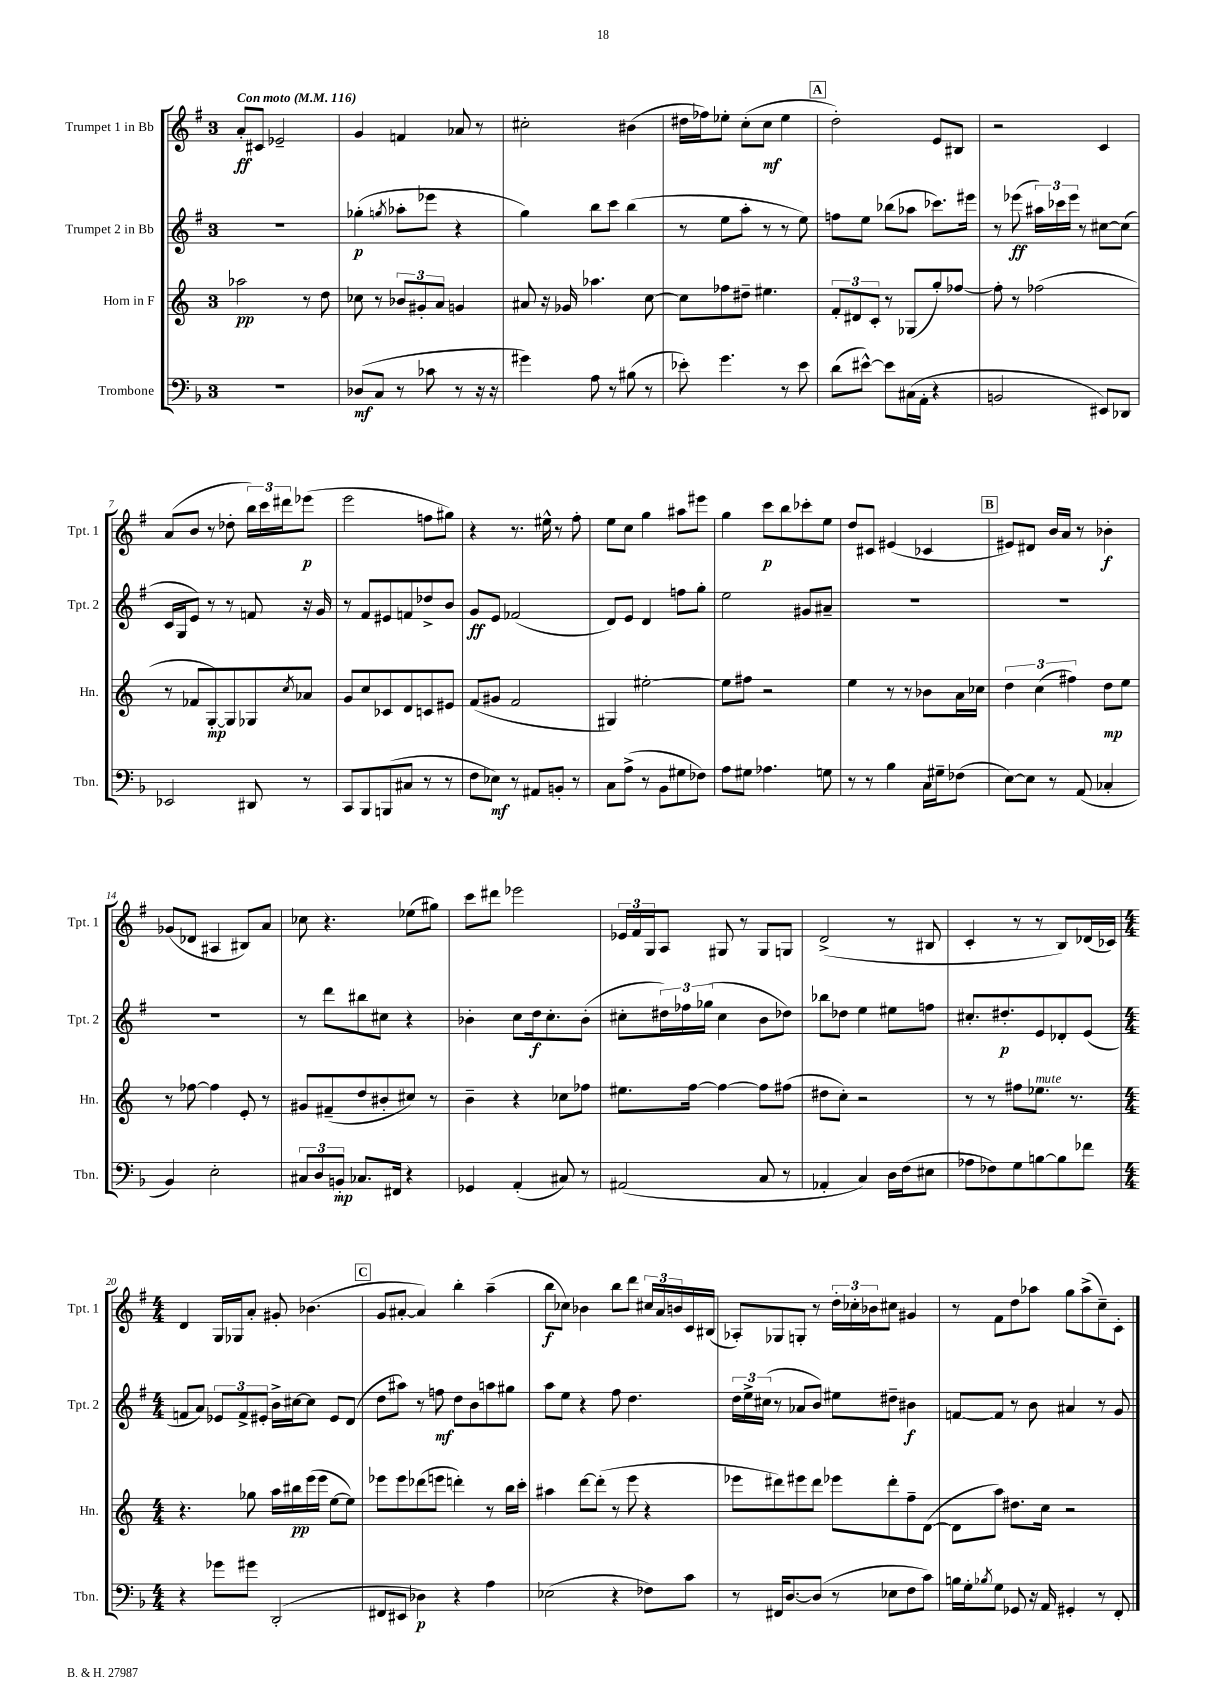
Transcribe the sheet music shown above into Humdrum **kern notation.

**kern	**dynam	**kern	**dynam	**kern	**dynam	**kern	**dynam
*part4	*part4	*part3	*part3	*part2	*part2	*part1	*part1
*staff4	*staff4	*staff3	*staff3	*staff2	*staff2	*staff1	*staff1
*I"Trombone	*	*I"Horn in F	*	*I"Trumpet 2 in Bb	*	*I"Trumpet 1 in Bb	*
*I'Tbn.	*	*I'Hn.	*	*I'Tpt. 2	*	*I'Tpt. 1	*
*clefF4	*	*clefG2	*	*clefG2	*	*clefG2	*
*k[b-]	*	*k[]	*	*k[f#]	*	*k[f#]	*
*M3/4	*	*M3/4	*	*M3/4	*	*M3/4	*
*MM116	*	*MM116	*	*MM116	*	*MM116	*
=1	=1	=1	=1	=1	=1	=1	=1
!	!	!	!	!	!	!LO:TX:a:B:t=Con moto	!
2.r	.	2aa-X\	pp	2.r	.	8a'/L	ff
.	.	.	.	.	.	8c#X/J	.
.	.	.	.	.	.	2e-X~/	.
.	.	8r	.	.	.	.	.
.	.	8dd\	.	.	.	.	.
=2	=2	=2	=2	=2	=2	=2	=2
(8D-X/L	mf	8cc-X\	.	(4gg-X'\	p	4g/	.
8C/J	.	8r	.	.	.	.	.
.	.	.	.	8qggn/	.	.	.
8r	.	12b-X/L	.	8aa-X'\L	.	4fn/	.
.	.	12g#X'/	.	.	.	.	.
8c-X\	.	.	.	8eee-X\J	.	.	.
.	.	12a/J	.	.	.	.	.
8r	.	4gn/	.	4r	.	8a-X/	.
16r	.	.	.	.	.	8r	.
16r	.	.	.	.	.	.	.
=3	=3	=3	=3	=3	=3	=3	=3
4g#X\)	.	8a#X/	.	4gg\)	.	2cc#X'\	.
.	.	16r	.	.	.	.	.
.	.	16g-X/	.	.	.	.	.
8A\	.	4.aa-X\	.	8bb\L	.	.	.
8r	.	.	.	8ccc\J	.	.	.
(8B#X\	.	.	.	(4bb\	.	(4b#X\	.
8r	.	[8cc\	.	.	.	.	.
=4	=4	=4	=4	=4	=4	=4	=4
8e-X'\)	.	8cc\L]	.	8r	.	16dd#X\LL	.
.	.	.	.	.	.	16ff-X\J)	.
4.g\	.	8ff-X\	.	8ee\L	.	8ee-X'\J	.
.	.	8dd#X~\J	.	8aa'\J	.	(8cc'\L	.
.	.	4.ee#X\	.	8r	.	8cc\J	mf
8r	.	.	.	8r	.	4ee-\	.
8e-\	.	.	.	8ee\)	.	.	.
!!LO:REH:place=s1:t=A
=5	=5	=5	=5	=5	=5	=5	=5
(8d\L	.	12f'/L	.	8ffn\L	.	2dd'\)	.
.	.	12d#X/	.	.	.	.	.
[8e#X^^\J)	.	.	.	8ee\J	.	.	.
.	.	12c'/J	.	.	.	.	.
8e#\L]	.	8r	.	(8bb-X\L	.	.	.
(16C#X\L	.	(8G-X/L	.	8aa-X\J	.	.	.
16AA'\JJ	.	.	.	.	.	.	.
4r	.	8gg'/)	.	8.ccc-X\L)	.	8e/L	.
.	.	[8ff-X/J	.	.	.	8B#X/J	.
.	.	.	.	16eee#X\Jk	.	.	.
=6	=6	=6	=6	=6	=6	=6	=6
2BBn/	.	8ff-'\]	.	8r	.	2r	.
.	.	8r	.	(8eee-X\	ff	.	.
.	.	(2ff-X\	.	24aa#X\LL)	.	.	.
.	.	.	.	24ccc-X\	.	.	.
.	.	.	.	24eee-\JJ	.	.	.
.	.	.	.	8r	.	.	.
8EE#X/L)	.	.	.	[8cc#X\L	.	4c/	.
8DD-X/J	.	.	.	(8cc#\J]	.	.	.
!!LO:LB:g=z
=7	=7	=7	=7	=7	=7	=7	=7
2EE-X/	.	8r	.	16c/LL	.	(8a/L	.
.	.	.	.	16G/J	.	.	.
.	.	8f-X/L	.	8e/J)	.	8b/J	.
.	.	[8G'/)	mp	8r	.	8r	.
.	.	8G/]	.	8r	.	8dd-X'\	.
8DD#X/	.	8G-X/	.	8fn/	.	24bb\LL)	.
.	.	.	.	.	.	24ccc\	.
.	.	.	.	.	.	24ddd#X\J	.
.	.	8qcc/	.	.	.	.	.
8r	.	8a-X/J	.	16r	.	(8eee-X\J	p
.	.	.	.	16g/	.	.	.
=8	=8	=8	=8	=8	=8	=8	=8
8CC/L	.	8g/L	.	8r	.	2eee\	.
8BBB-/	.	8cc/	.	8f#/L	.	.	.
(8BBBn/	.	8c-X/	.	8e#X/	.	.	.
8C#X/J	.	8d/	.	8fn/	.	.	.
8r	.	8cn/	.	8dd-X^/	.	8ffn\L	.
8r	.	8e#X/J	.	8b/J	.	8gg#X\J)	.
=9	=9	=9	=9	=9	=9	=9	=9
8F\L	.	(8f/L	.	8g/L	ff	4r	.
8E-X\J)	mf	8g#X/J	.	8e/J	.	.	.
8r	.	2f/	.	(2f-X/	.	8.r	.
8AA#X/L	.	.	.	.	.	.	.
.	.	.	.	.	.	16ee#X^^\	.
8BBn'/J	.	.	.	.	.	8r	.
8r	.	.	.	.	.	8ff#'\	.
=10	=10	=10	=10	=10	=10	=10	=10
8C\L	.	4G#X/)	.	8d/L)	.	8ee\L	.
(8A^\J	.	.	.	8e/J	.	8cc\J	.
8r	.	[2ee#X'\	.	4d/	.	4gg\	.
8BB-\L	.	.	.	.	.	.	.
8G#X\	.	.	.	8ffn\L	.	8aa#X\L	.
8F-X\J)	.	.	.	8gg'\J	.	8eee#X\J	.
=11	=11	=11	=11	=11	=11	=11	=11
8A\L	.	8ee#\L]	.	2ee\	.	4gg\	.
8G#X\J	.	8ff#X\J	.	.	.	.	.
4.A-X\	.	2r	.	.	.	8ccc\L	p
.	.	.	.	.	.	8bb\	.
.	.	.	.	8g#X/L	.	8ccc-X'\	.
8Gn\	.	.	.	8a#X~/J	.	8ee\J	.
=12	=12	=12	=12	=12	=12	=12	=12
8r	.	4ee\	.	2.r	.	8dd/L	.
8r	.	.	.	.	.	8c#X/J	.
4B-\	.	8r	.	.	.	(4e#X/	.
.	.	8r	.	.	.	.	.
16C\LL	.	8b-X\L	.	.	.	4c-X/	.
16G#X~\J	.	.	.	.	.	.	.
(8F-X\J	.	16a\L	.	.	.	.	.
.	.	16cc-X\JJ	.	.	.	.	.
!!LO:REH:place=s1:t=B
=13	=13	=13	=13	=13	=13	=13	=13
[8E\L)	.	6dd\	.	2.r	.	8e#X/L)	.
8E\J]	.	.	.	.	.	8d#X/J	.
.	.	(6cc\	.	.	.	.	.
8r	.	.	.	.	.	16b/LL	.
.	.	.	.	.	.	16a/JJ	.
.	.	6ff#X\)	.	.	.	.	.
(8AA/	.	.	.	.	.	8r	.
4C-X'/	.	8dd\L	mp	.	.	4b-X'\	f
.	.	8ee\J	.	.	.	.	.
!!LO:LB:g=z
=14	=14	=14	=14	=14	=14	=14	=14
4BB-/)	.	8r	.	2.r	.	(8g-X/L	.
.	.	[8ff-X\	.	.	.	8d-X/J	.
2E'\	.	4ff-\]	.	.	.	4A#X/	.
.	.	8e'/	.	.	.	8B#X/L)	.
.	.	8r	.	.	.	8a/J	.
=15	=15	=15	=15	=15	=15	=15	=15
12C#X/L	.	8g#X/L	.	8r	.	8cc-X\	.
12D/	.	.	.	.	.	.	.
.	.	(8f#X~/	.	8ddd\L	.	4.r	.
12BBn'/J	mp	.	.	.	.	.	.
8.C-X/L	.	8dd/	.	8bb#X\	.	.	.
.	.	8b#X'/	.	8cc#X\J	.	.	.
16FF#X/Jk	.	.	.	.	.	.	.
4r	.	8cc#X/J)	.	4r	.	(8ee-X\L	.
.	.	8r	.	.	.	8gg#X\J)	.
=16	=16	=16	=16	=16	=16	=16	=16
4GG-X/	.	4b~\	.	4b-X'\	.	8ccc\L	.
.	.	.	.	.	.	8ddd#X\J	.
(4AA'/	.	4r	.	8cc\L	.	2eee-X\	.
.	.	.	.	16dd\k	f	.	.
.	.	.	.	8.cc'\	.	.	.
8C#X/)	.	8cc-X\L	.	.	.	.	.
8r	.	8ff-X\J	.	(8b-'\J	.	.	.
=17	=17	=17	=17	=17	=17	=17	=17
(2AA#X/	.	8.ee#X\L	.	8cc#X'\L	.	24e-X/LL	.
.	.	.	.	.	.	24f#/	.
.	.	.	.	.	.	24G/J	.
.	.	.	.	24dd#X\L)	.	8A/J	.
.	.	.	.	24ff-X\	.	.	.
.	.	[16ff\Jk	.	.	.	.	.
.	.	.	.	(24gg-X\JJ	.	.	.
.	.	4ff\_	.	4cc#\	.	8G#X/	.
.	.	.	.	.	.	8r	.
8C/	.	8ff\L]	.	8b\L	.	8G#/L	.
8r	.	(8ff#X\J	.	8dd-X\J)	.	8Gn/J	.
=18	=18	=18	=18	=18	=18	=18	=18
4AA-X'/	.	8dd#X\L	.	8bb-X\L	.	(2d^/	.
.	.	8cc'\J)	.	8dd-X\J	.	.	.
4C/)	.	2r	.	4ee\	.	.	.
16D\LL	.	.	.	8ee#X\L	.	8r	.
(16F\J	.	.	.	.	.	.	.
8E#X\J	.	.	.	8ffn\J	.	8B#X/	.
=19	=19	=19	=19	=19	=19	=19	=19
8A-X\L	.	8r	.	8.cc#X'/L	.	4c'/	.
8F-X\)	.	8r	.	.	.	.	.
.	.	.	.	8.dd#X'/	p	.	.
8G\	.	8ff#X\L	.	.	.	8r	.
!	!	!LO:TX:a:i:t=mute	!	!	!	!	!
[8Bn\	.	8.ee-X\J	.	8e/	.	8r	.
8B\]	.	.	.	8d-X'/	.	8B/L)	.
.	.	8.r	.	.	.	.	.
8f-X\J	.	.	.	(8e/J	.	(16d-X/L	.
.	.	.	.	.	.	16c-X/JJ)	.
!!LO:LB:g=z
=20	=20	=20	=20	=20	=20	=20	=20
*M4/4	*	*M4/4	*	*M4/4	*	*M4/4	*
4r	.	4.r	.	8fn/L	.	4d/	.
.	.	.	.	8a/J)	.	.	.
8g-X\L	.	.	.	12e-X/L	.	16G/LL	.
.	.	.	.	.	.	16G-X/J	.
.	.	.	.	12f^/	.	.	.
8g#X\J	.	8gg-X\	.	.	.	8a'/J	.
.	.	.	.	12e#X'/J	.	.	.
(2DD'/	.	16aa\LL	.	16b^\LL	.	8g#X'/	.
.	.	16bb#X\	pp	[16cc#X\J	.	.	.
.	.	(16eee\	.	8cc#\J]	.	(4.b-X\	.
.	.	16eee\JJ	.	.	.	.	.
.	.	[8ee\L	.	8e#/L	.	.	.
.	.	8ee\J])	.	(8d/J	.	.	.
!!LO:REH:place=s1:t=C
=21	=21	=21	=21	=21	=21	=21	=21
8FF#X/L	.	8eee-X\L	.	8dd\L	.	8g/L	.
8EE#X/J	.	8eee-\	.	8aa#X\J)	.	[8a#X'/J	.
4D-X\)	p	(8ddd-X\	.	8r	.	4a#/])	.
.	.	8eeen\J	.	8ffn\	mf	.	.
4r	.	4dddn'\)	.	8dd\L	.	4bb'\	.
.	.	.	.	8b\	.	.	.
4A\	.	8r	.	8aan\	.	(4aa~\	.
.	.	16bb\LL	.	8gg#X\J	.	.	.
.	.	16ccc'\JJ	.	.	.	.	.
=22	=22	=22	=22	=22	=22	=22	=22
(2E-X\	.	4aa#X\	.	8aa\L	.	8bb\L	f
.	.	.	.	8ee\J	.	8cc-X\J)	.
.	.	[8ddd\L	.	4r	.	4b-X\	.
.	.	(8ddd'\J]	.	.	.	.	.
4r	.	8r	.	8ff#\	.	8bb\L	.
.	.	8eee\	.	4.dd\	.	8ddd\J	.
8F-X\L)	.	4r	.	.	.	24cc#X/LL	.
.	.	.	.	.	.	24a/	.
.	.	.	.	.	.	24bn/	.
8c\J	.	.	.	.	.	16c/	.
.	.	.	.	.	.	(16B#X/JJ	.
=23	=23	=23	=23	=23	=23	=23	=23
8r	.	8eee-X\L	.	24dd\LL	.	8A-X'/L)	.
.	.	.	.	24ee^\	.	.	.
.	.	.	.	(24cc#X\JJ	.	.	.
16FF#X/KL	.	8ddd#X\)	.	8r	.	8G-X/	.
[8.D/	.	.	.	.	.	.	.
.	.	8eee#X\	.	8a-X/L	.	8Gn'/J	.
(8D/J]	.	8ddd#\J	.	8b/J)	.	8r	.
8r	.	8eee-X\L	.	8ee#X\L	.	24dd'\LL	.
.	.	.	.	.	.	24cc-X'\	.
.	.	.	.	.	.	24b-X\J	.
8E-X\L	.	8ddd#'\	.	8dd#X~\J	.	8cc#X\J	.
8F\	.	8ff~\	.	4b#X\	f	4g#X/	.
8c\J)	.	([8d\J	.	.	.	.	.
=24	=24	=24	=24	=24	=24	=24	=24
16Bn\LL	.	8d\L]	.	[8fn/L	.	8r	.
16G'\J	.	.	.	.	.	.	.
8qB-X/	.	.	.	.	.	.	.
8G\J	.	8aa\J)	.	8f/J]	.	8f#\L	.
8GG-X/	.	8.dd#X\L	.	8r	.	8dd\	.
16r	.	.	.	8b\	.	8aa-X\J	.
16AA/	.	16cc\Jk	.	.	.	.	.
4GG#X'/	.	2r	.	4a#X/	.	8gg\L	.
.	.	.	.	.	.	(8aa-^\	.
8r	.	.	.	8r	.	8cc~\)	.
8FF'/	.	.	.	8g/	.	8c'\J	.
==	==	==	==	==	==	==	==
*-	*-	*-	*-	*-	*-	*-	*-
